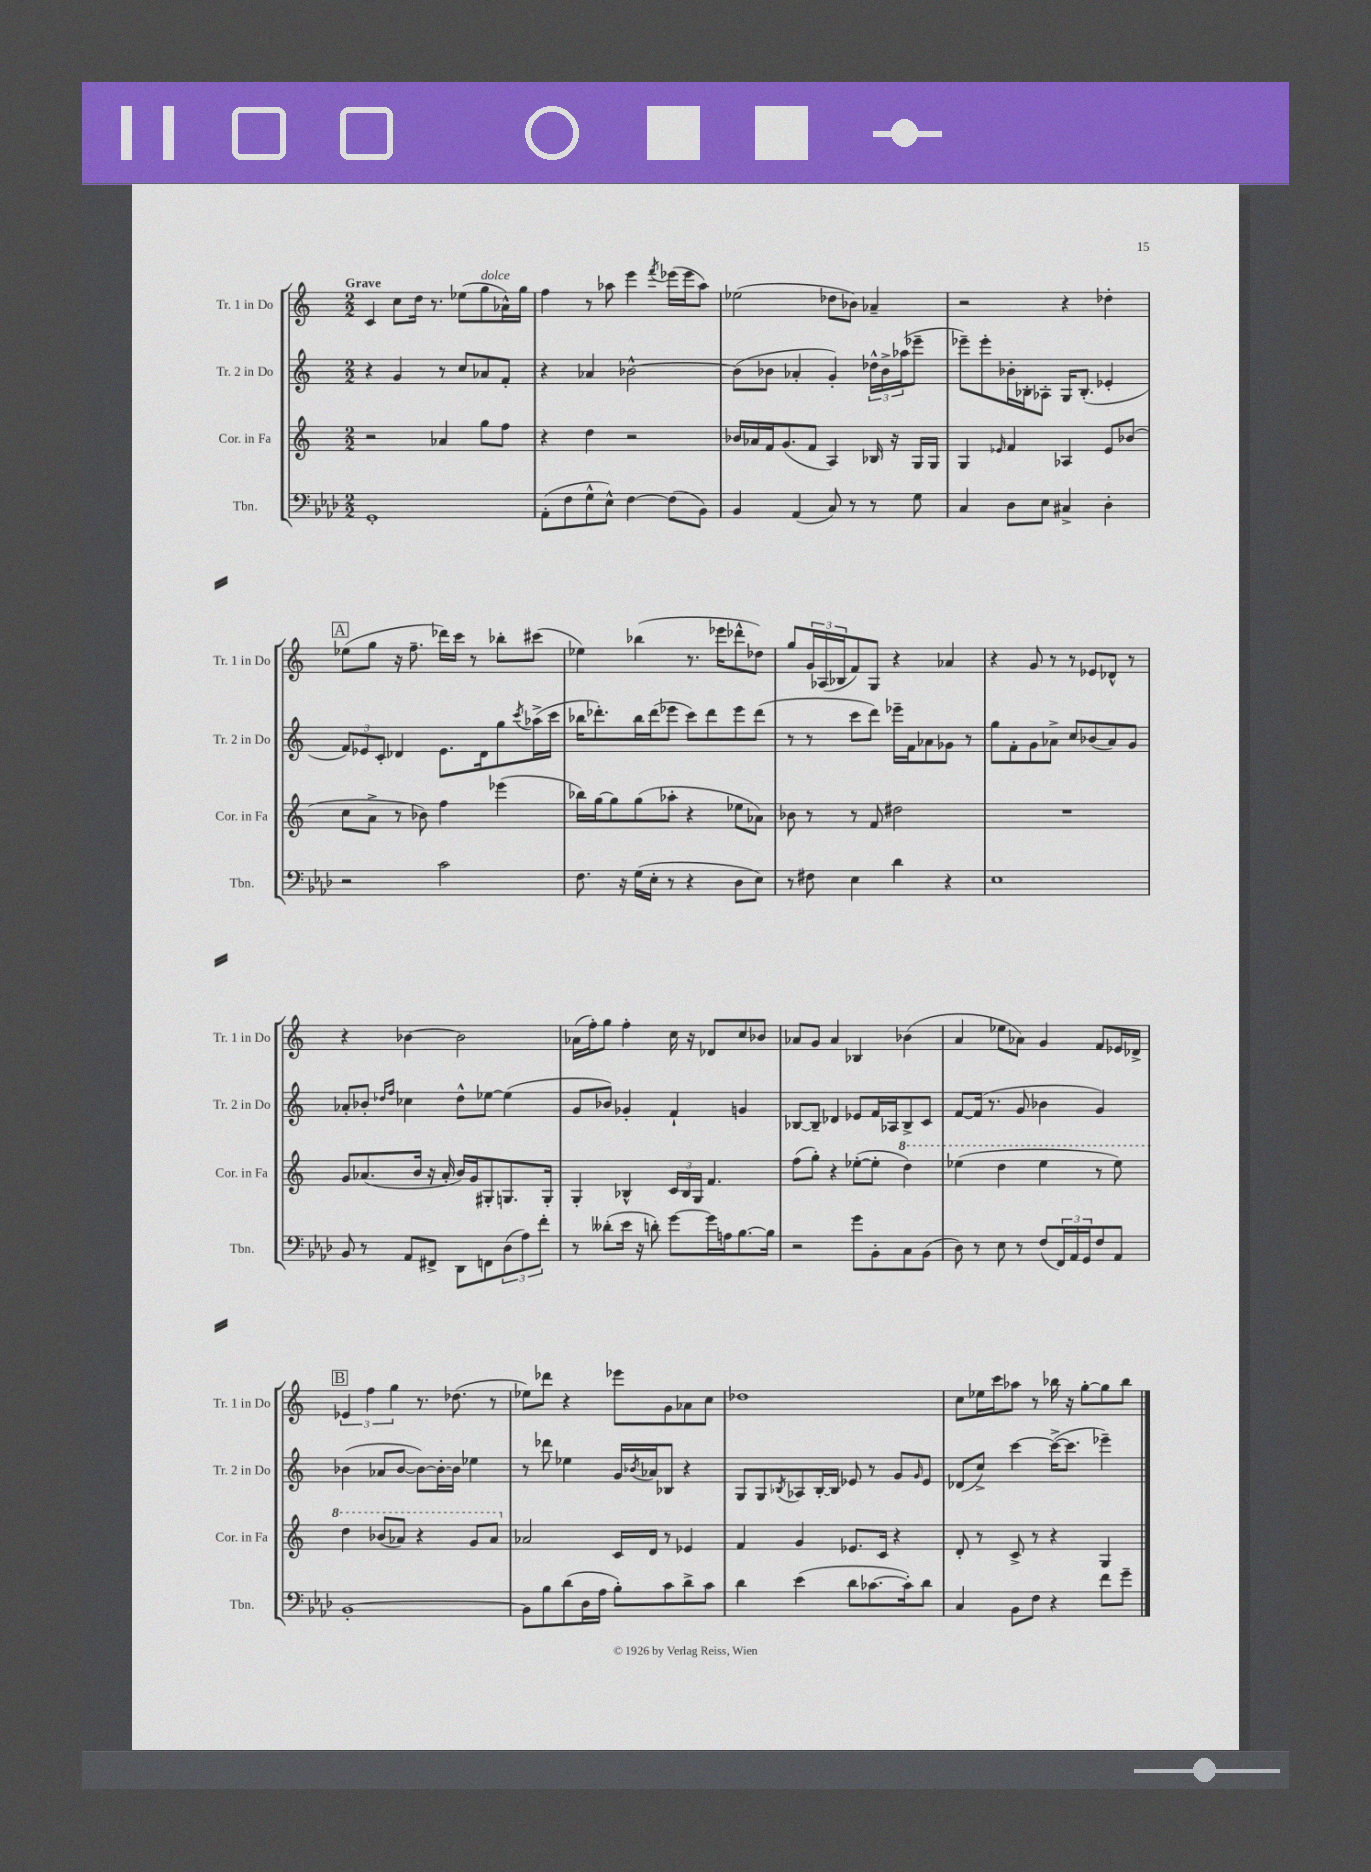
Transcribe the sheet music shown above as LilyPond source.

<<
\new StaffGroup <<
\new Staff = "s0" \with { instrumentName = "Tr. 1 in Do" shortInstrumentName = "Tr. 1 in Do" } {
    \clef treble \key c \major \numericTimeSignature \time 2/2 \tempo "Grave"
    c'4 c''8 d''16 r8. ees''8( g''8^\markup { \italic "dolce" } aes'16-^) g''16 |
    f''4 r8 aes''8 e'''4 \acciaccatura { f'''8 } ees'''16( ees'''16 aes''8) |
    ees''2( des''8 bes'8) aes'4-- |
    r2 r4 des''4-. |
    \mark \markup { \box "A" } ees''8( g''8 r16 f''8.-- des'''16) c'''16 r8 bes''8-. cis'''8( |
    ees''4) bes''4( r8. ees'''16 des'''8-^ des''8) |
    g''8 \tuplet 3/2 { g'16 aes16( bes16 } f'8) g8 r4 aes'4 |
    r4 g'8 r8 r8 ees'8 des'8-^ r8 |
    r4 bes'4~ bes'2 |
    aes'16( f''16-.) g''8 f''4-. c''16 r16 des'8 c''8 bes'8 |
    aes'8 g'8 aes'4 bes4 bes'4( |
    a'4 ees''8 aes'8) g'4 f'8 ees'16 des'16-> |
    \mark \markup { \box "B" } \tuplet 3/2 { ees'4 f''4 g''4 } r8. des''8.( r8 |
    ees''8) des'''8 r4 ees'''8 g'8 aes'8 c''8 |
    des''1 |
    c''8 ees''16 c'''16 aes''8 r8 bes''16 r16 g''8~-. g''8 bes''8 \bar "|." |
}
\new Staff = "s1" \with { instrumentName = "Tr. 2 in Do" shortInstrumentName = "Tr. 2 in Do" } {
    \clef treble \key c \major \numericTimeSignature \time 2/2
    r4 g'4 r8 c''8 aes'8 f'8-. |
    r4 aes'4 bes'2~-^ |
    bes'8( bes'8 aes'4-. g'4-.) \tuplet 3/2 { des''16-^ bes'16-> aes''16( } ees'''8-- |
    ees'''8--) ees'''8-. bes'16-. bes16-. aes8-. g16 bes8.-.( ees'4-. |
    \mark \markup { \box "A" } \tuplet 3/2 { f'8) ees'8 c'8-. } des'4 ees'8. des'16 g''8 \acciaccatura { c'''8 } aes''16->( c'''16 |
    bes''16 des'''8.-.) bes''16 des'''16( ees'''8 c'''8) des'''8 ees'''8 des'''8( |
    r8 r8 c'''8 d'''8) ees'''16-- f'16 aes'8 ges'8 r8 |
    g''8 f'8-. g'8 aes'8-> c''8 bes'8( aes'8) g'8 |
    aes'8-. bes'8-. \grace { des''16 f''16 } ces''4 des''8-^ ees''8~ ees''4( |
    g'8 bes'8) ges'4-. f'4-! g'4 |
    bes8~ bes8-- des'4 ees'8 f'16 aes16 bes8-> c'8 |
    f'8~ f'16( r8. g'8 bes'4 g'4) |
    \mark \markup { \box "B" } bes'4( aes'8 bes'8~ bes'8~) bes'16~-. bes'16 ees''4 |
    r8 des'''8 ees''4 g'16 \acciaccatura { bes'8 } aes'16 bes8 r4 |
    g8 g8 \acciaccatura { bes8 } aes8 bes16~-. bes16 ees'8 r8 g'8 \grace { g'16 } ees'8 |
    des'8( c''8->) c'''4~ c'''16~->( c'''8. ees'''4--) \bar "|." |
}
\new Staff = "s2" \with { instrumentName = "Cor. in Fa" shortInstrumentName = "Cor. in Fa" } {
    \clef treble \key c \major \numericTimeSignature \time 2/2
    r2 aes'4 g''8 f''8 |
    r4 d''4 r2 |
    bes'16 aes'16 f'16 g'8.( f'8 a4) bes16 r16 g16 g16 |
    g4 \grace { ees'16 } f'4 aes4 ees'8 bes'8( |
    \mark \markup { \box "A" } c''8 a'8-> r8 bes'8) f''4 ees'''4( |
    bes''16) g''16~ g''8 g''8( aes''8-. r4 ees''8 aes'8) |
    bes'8 r8 r8 f'8 dis''2 |
    R1 |
    g'8 aes'8.( b'16 r16 aes'16-. b'16) g'16 gis8-. g8. g16-. |
    g4-. bes4-^ \tuplet 3/2 { c'16 bes16 g16 } f'4. |
    f''8( g''8-.) r4 ees''8~-.( ees''8-. \ottava #1 d'''4) |
    ees'''4( d'''4 ees'''4 r8 ees'''8) |
    \mark \markup { \box "B" } d'''4 bes''8( aes''8) r4 g''8 aes''8 \ottava #0 |
    aes'2 c'16 d'16 r8 ees'4 |
    f'4 g'4 ees'8. c'16 r4 |
    d'8-. r8 c'8-> r8 r4 g4 \bar "|." |
}
\new Staff = "s3" \with { instrumentName = "Tbn." shortInstrumentName = "Tbn." } {
    \clef bass \key aes \major \numericTimeSignature \time 2/2
    g,1-. |
    aes,8-.( f8 g8-^ ees8-^) f4~ f8( bes,8) |
    bes,4 aes,4( c8) r8 r8 g8 |
    c4 des8 ees8 cis4-> des4-. |
    \mark \markup { \box "A" } r2 c'2 |
    f8. r16 g16( ees16-. r8 r4 des8 ees8) |
    r8 fis8 ees4 des'4 r4 |
    ees1 |
    bes,8 r8 aes,8 fis,8-> des,8 f,8 \tuplet 3/2 { des8( aes8) f'8-. } |
    r8 deses'8-.( ees'16 r16 d'8-.) g'8~ g'16 a16 bes8.~ bes16 |
    r2 g'8 bes,8-. c8 bes,8( |
    des8) r8 ees8 r8 f8( \tuplet 3/2 { f,16) aes,16 g,16 } f8 aes,8 |
    \mark \markup { \box "B" } bes,1~-. |
    bes,8 bes8 des'8( des16 aes16 bes8-.) c'8 des'8-> c'8 |
    des'4 ees'4( des'8 ces'8.~ ces'16-.) des'8 |
    c4 bes,8 f8 r4 f'8 g'8-- \bar "|." |
}
>>
>>
\layout { \context { \Score \remove "Bar_number_engraver" } }
